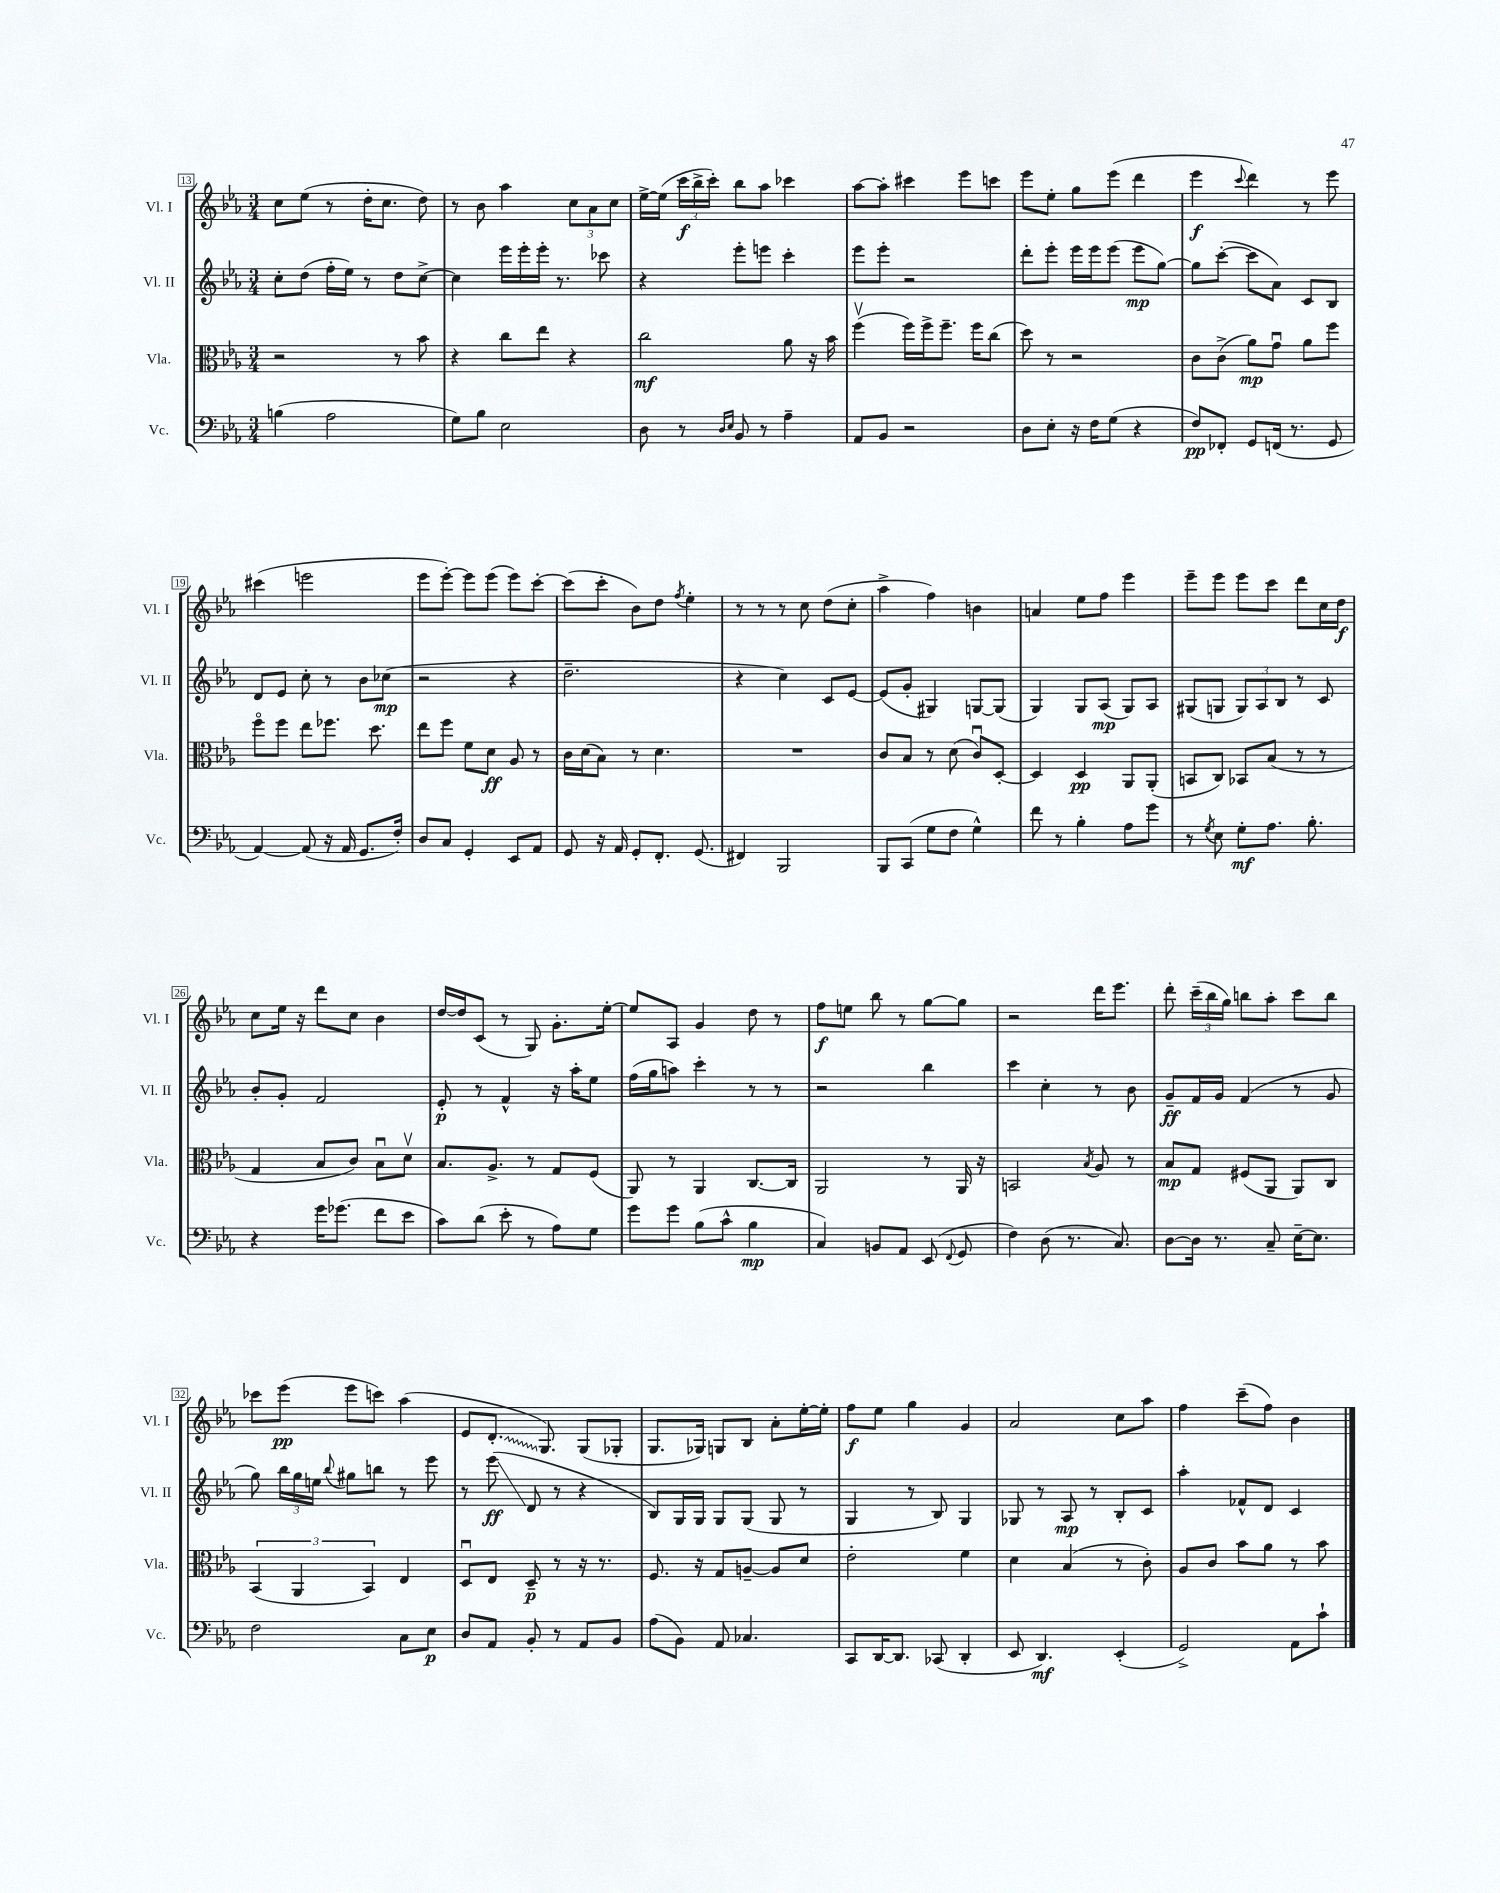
<<
\new StaffGroup <<
\new Staff = "s0" \with { instrumentName = "Vl. I" shortInstrumentName = "Vl. I" } {
    \clef treble \key ees \major \numericTimeSignature \time 3/4
    \autoBeamOff c''8[ ees''8]( r8 d''16[-. c''8.] d''8) |
    r8 bes'8 aes''4 \tuplet 3/2 { c''8[ aes'8 c''8] } |
    ees''16[~-> ees''16]( \tuplet 3/2 { c'''16[\f bes''16-> c'''16]-.) } bes''8[ aes''8] ces'''4 |
    aes''8[~ aes''8]-. cis'''4 ees'''8[ c'''8] |
    ees'''8[ ees''8]-. g''8[ ees'''8]( d'''4 |
    ees'''4\f \appoggiatura { c'''8 } d'''4) r8 ees'''8 |
    cis'''4( e'''2 |
    ees'''8[ ees'''8]~-.) ees'''8[ ees'''8]( ees'''8[) c'''8]~-. |
    c'''8[( c'''8]-. bes'8[) d''8] \acciaccatura { f''8 } ees''4-. |
    r8 r8 r8 c''8 d''8[( c''8]-. |
    aes''4-> f''4) b'4 |
    a'4 ees''8[ f''8] ees'''4 |
    ees'''8[-- ees'''8] ees'''8[ c'''8] d'''8[ c''16 d''16]\f |
    c''8[ ees''16] r16 d'''8[ c''8] bes'4 |
    d''16[~ d''16 c'8]( r8 g8) g'8.[-. ees''16]~-. |
    ees''8[ aes8] g'4 d''8 r8 |
    f''8[\f e''8] bes''8 r8 g''8[~ g''8] |
    r2 d'''16[ ees'''8.] |
    d'''8-. \tuplet 3/2 { c'''16[--( bes''16 g''16]) } b''8[ aes''8]-. c'''8[ b''8] |
    ces'''8[ ees'''8]\pp( ees'''8[ c'''8]) aes''4( |
    ees'8[ \once \override Glissando.style = #'zigzag d'8.]-.\glissando g8.) g8[( ges8]-. |
    g8.[ ges16]) g8[ bes8] aes'8[-. ees''16~-. ees''16]-. |
    f''8[\f ees''8] g''4 g'4 |
    aes'2 c''8[ aes''8] |
    f''4 c'''8[--( f''8]) bes'4 \bar "|." |
}
\new Staff = "s1" \with { instrumentName = "Vl. II" shortInstrumentName = "Vl. II" } {
    \clef treble \key ees \major \numericTimeSignature \time 3/4
    \autoBeamOff c''8[-. d''8]( f''16[-. ees''16]) r8 d''8[ c''8]~-> |
    c''4 ees'''16[ ees'''16-. ees'''16]-. r8. ces'''8 |
    r4 ees'''8[-. e'''8] c'''4-. |
    ees'''8[ ees'''8]-. r2 |
    d'''8[-. ees'''8]-. ees'''16[ ees'''16 ees'''8]( ees'''8[\mp g''8]~) |
    g''8[ c'''8]~-.( c'''8[ aes'8]) c'8[ bes8] |
    d'8[ ees'8] c''8-. r8 bes'8[ ces''8]\mp( |
    r2 r4 |
    d''2.-- |
    r4 c''4) c'8[ ees'8]~ |
    ees'8[( g'8]-. gis4) g8[~ g8]( |
    g4) g8[ aes8]\mp( g8[) aes8] |
    gis8[( g8] \tuplet 3/2 { g8[) aes8 bes8] } r8 c'8 |
    bes'8[-. g'8]-. f'2 |
    ees'8-.\p r8 f'4-^ r16 aes''16[-. ees''8] |
    f''16[( g''16 a''8]) c'''4-. r8 r8 |
    r2 bes''4 |
    c'''4 c''4-. r8 bes'8 |
    g'8[--\ff f'16 g'16] f'4( r8 g'8 |
    g''8) \tuplet 3/2 { bes''16[ g''16 e''16] } \appoggiatura { bes''8 } gis''8[ b''8] r8 ees'''8 |
    r8 ees'''8\glissando\ff( d'8 r8 r4 |
    bes8[) g16 g16] g8[ g8]( g8 r8 |
    g4 r8 bes8) g4 |
    ges8 r8 aes8\mp r8 bes8[-. c'8] |
    aes''4-. fes'8[-^ d'8] c'4 \bar "|." |
}
\new Staff = "s2" \with { instrumentName = "Vla." shortInstrumentName = "Vla." } {
    \clef alto \key ees \major \numericTimeSignature \time 3/4
    \autoBeamOff r2 r8 bes'8 |
    r4 c''8[ ees''8] r4 |
    c''2\mf aes'8 r16 bes'16 |
    f''4\upbow( f''16[) f''16-> f''8.]-- f''16[ c''8]( |
    d''8) r8 r2 |
    c'8[ c'8]->( aes'8[\mp) g'8]\downbow aes'8[ f''8] |
    f''8[\flageolet f''8] ees''8[ fes''8.] d''8. |
    ees''8[ f''8] f'8[ d'8]\ff aes8 r8 |
    c'16[ d'16( bes8]) r8 d'4. |
    R2. |
    c'8[ bes8] r8 d'8( c'8[\downbow) d8]~-. |
    d4 d4\pp aes,8[ aes,8]-.( |
    b,8[ c8]) bes,8[ bes8]( r8 r8 |
    g4 bes8[ c'8]) bes8[\downbow d'8]\upbow |
    bes8.[ aes8.]-> r8 g8[ f8]( |
    aes,8) r8 aes,4 c8.[~ c16] |
    aes,2 r8 aes,16 r16 |
    b,2 \acciaccatura { bes8 } aes8 r8 |
    bes8[\mp g8] fis8[( aes,8] aes,8[) c8] |
    \tuplet 3/2 { bes,4( aes,4 bes,4) } ees4 |
    d8[\downbow ees8] d8--\p r8 r16 r8. |
    f8. r16 g8[ a8]~-- a8[ d'8] |
    ees'2-. f'4 |
    d'4 bes4( r8 c'8-.) |
    aes8[ c'8] bes'8[ aes'8] r8 bes'8 \bar "|." |
}
\new Staff = "s3" \with { instrumentName = "Vc." shortInstrumentName = "Vc." } {
    \clef bass \key ees \major \numericTimeSignature \time 3/4
    \autoBeamOff b4( aes2 |
    g8[) bes8] ees2 |
    d8 r8 \grace { d16[ ees16] } bes,8 r8 aes4-- |
    aes,8[ bes,8] r2 |
    d8[ ees8]-. r16 f16[ g8]( r4 |
    f8[\pp) fes,8]-. g,8[ f,16]( r8. g,8 |
    aes,4~) aes,8( r16 aes,16 g,8.[ f16]-.) |
    d8[ c8] g,4-. ees,8[ aes,8] |
    g,8 r16 aes,16 g,8[-. f,8.]-. g,8.( |
    fis,4) bes,,2 |
    bes,,8[ c,8]( g8[ f8] g4-^) |
    f'8 r8 bes4-. aes8[ g'8] |
    r8 \acciaccatura { g8 } ees8 g8[-.\mf aes8.] bes8.-. |
    r4 g'16[ ges'8.]( f'8[ ees'8] |
    c'8[) d'8]( ees'8-. r8 aes8[) g8] |
    g'8[ g'8] bes8[( c'8]-^ bes4\mp |
    c4) b,8[ aes,8] ees,8( \appoggiatura { f,8 } g,8 |
    f4) d8( r8. c8.) |
    d8[~ d16] r8. c8-- ees16[~-- ees8.] |
    f2 c8[ ees8]\p |
    d8[ aes,8] bes,8-. r8 aes,8[ bes,8] |
    aes8[( bes,8]) aes,8 ces4. |
    c,8[ d,16~ d,8.] ces,8( d,4-. |
    ees,8 d,4.\mf) ees,4-.( |
    g,2->) aes,8[ c'8]-! \bar "|." |
}
>>
>>
\layout { \context { \Score currentBarNumber = #13 \override BarNumber.stencil = #(make-stencil-boxer 0.1 0.3 ly:text-interface::print) } }
